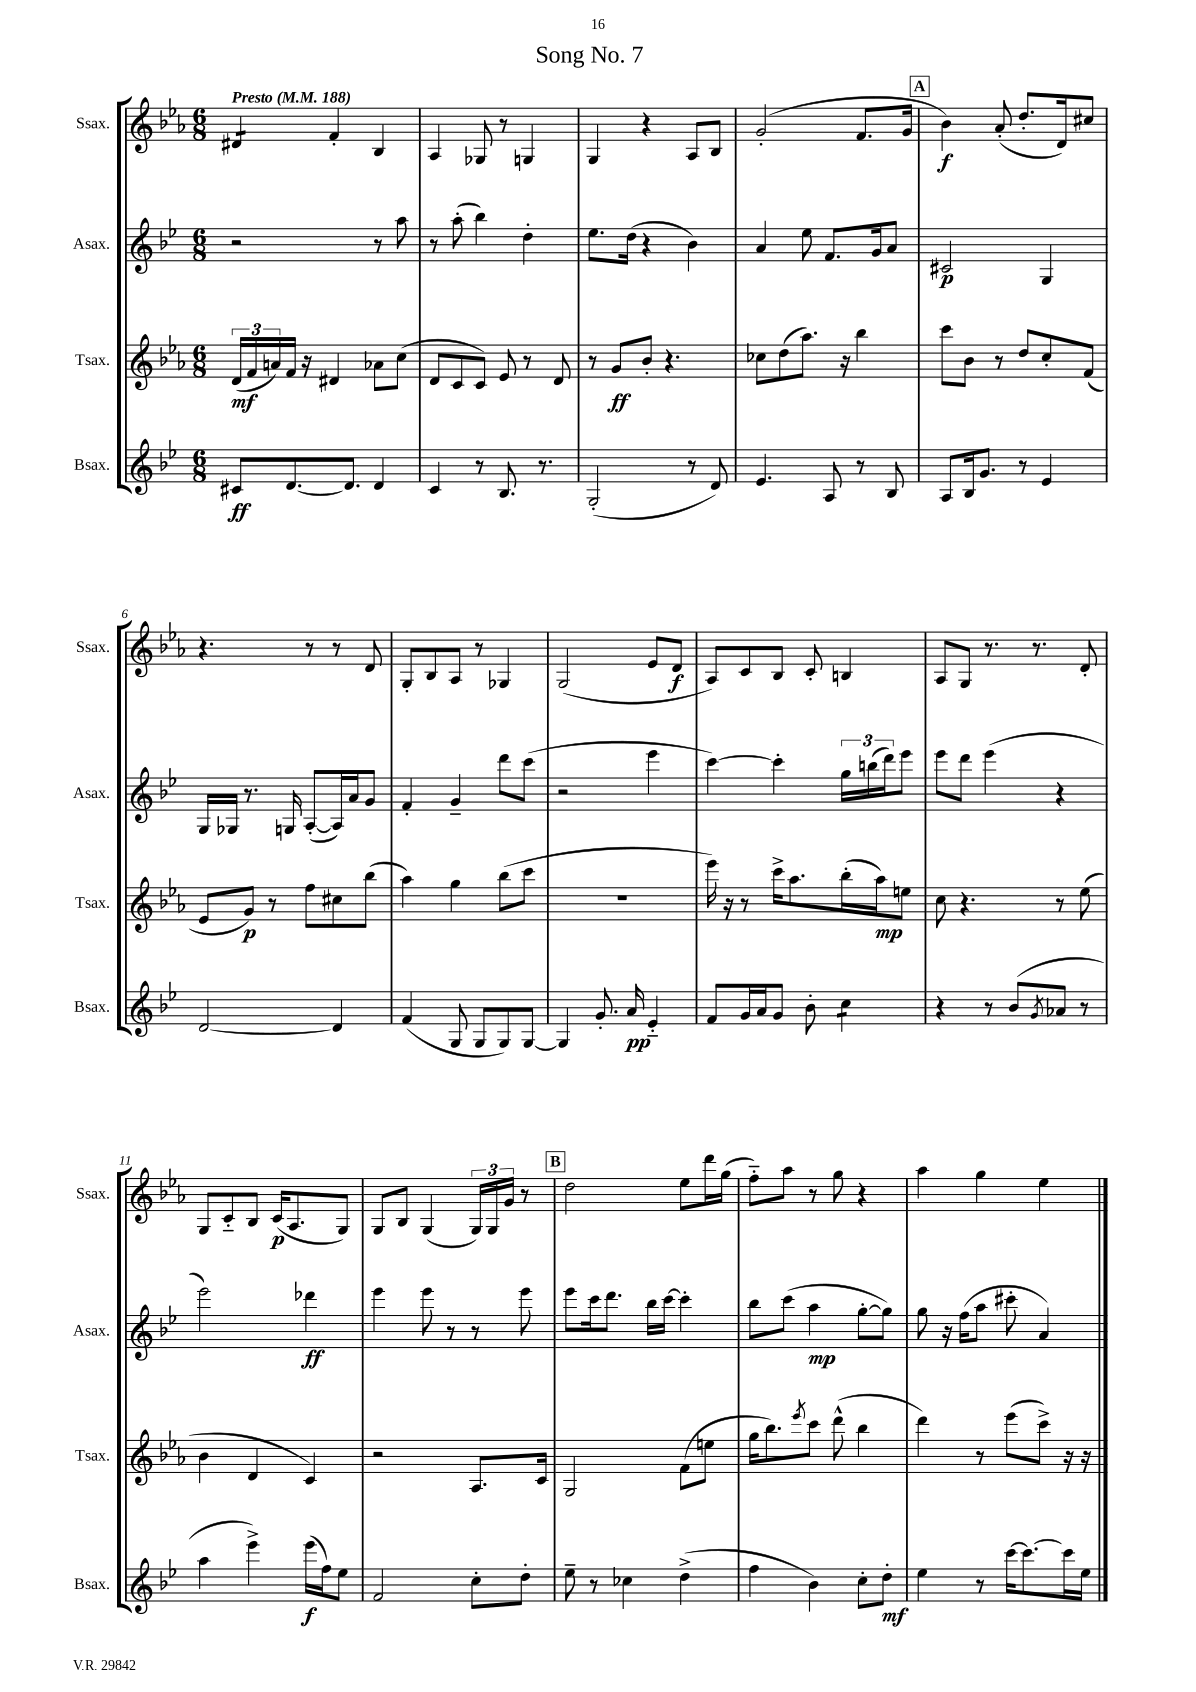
\header { title = "Song No. 7" }
<<
\new StaffGroup <<
\new Staff = "s0" \with { instrumentName = "Ssax." shortInstrumentName = "Ssax." } {
    \clef treble \key ees \major \numericTimeSignature \time 6/8 \tempo "Presto" 4 = 188
    dis'4:8 f'4-. bes4 |
    aes4 ges8 r8 g4 |
    g4 r4 aes8 bes8 |
    g'2-.( f'8. g'16 |
    \mark \markup { \box "A" } bes'4\f) aes'8-.( d''8.-. d'16) cis''8 |
    r4. r8 r8 d'8 |
    g8-. bes8 aes8 r8 ges4 |
    g2( ees'8 d'8\f |
    aes8) c'8 bes8 c'8-. b4 |
    aes8 g8 r8. r8. d'8-. |
    g8 c'8-_ bes8 c'16\p( aes8. g8) |
    g8 bes8 g4( \tuplet 3/2 { g16) g16 g'16 } r8 |
    \mark \markup { \box "B" } d''2 ees''8 d'''16 g''16( |
    f''8-_) aes''8 r8 g''8 r4 |
    aes''4 g''4 ees''4 \bar "|." |
}
\new Staff = "s1" \with { instrumentName = "Asax." shortInstrumentName = "Asax." } {
    \clef treble \key bes \major \numericTimeSignature \time 6/8
    r2 r8 a''8 |
    r8 a''8-.( bes''4) d''4-. |
    ees''8. d''16( r4 bes'4) |
    a'4 ees''8 f'8. g'16 a'8 |
    \mark \markup { \box "A" } cis'2\p g4 |
    g16 ges16 r8. g16 a8~-.( a16) a'16 g'8 |
    f'4-. g'4-- d'''8 c'''8( |
    r2 ees'''4 |
    c'''4~) c'''4-. \tuplet 3/2 { g''16 b''16( d'''16) } ees'''8 |
    ees'''8 d'''8 ees'''4( r4 |
    ees'''2) des'''4\ff |
    ees'''4 ees'''8 r8 r8 ees'''8 |
    \mark \markup { \box "B" } ees'''8 c'''16 d'''8. bes''16 c'''16~ c'''4-. |
    bes''8 c'''8( a''4\mp g''8~-. g''8) |
    g''8 r16 f''16( a''8 cis'''8-. a'4) \bar "|." |
}
\new Staff = "s2" \with { instrumentName = "Tsax." shortInstrumentName = "Tsax." } {
    \clef treble \key ees \major \numericTimeSignature \time 6/8
    \tuplet 3/2 { d'16\mf( f'16 a'16) } f'16 r16 dis'4 aes'8 c''8( |
    d'8 c'8 c'8) ees'8 r8 d'8 |
    r8 g'8\ff bes'8-. r4. |
    ces''8 d''8( aes''8.) r16 bes''4 |
    \mark \markup { \box "A" } c'''8 bes'8 r8 d''8 c''8-. f'8( |
    ees'8 g'8\p) r8 f''8 cis''8 bes''8( |
    aes''4) g''4 bes''8( c'''8 |
    R2. |
    ees'''16) r16 r8 c'''16-> aes''8. bes''16-.( aes''16\mp) e''8 |
    c''8 r4. r8 ees''8( |
    bes'4 d'4 c'4) |
    r2 aes8. c'16 |
    \mark \markup { \box "B" } g2 f'8( e''8 |
    g''16 bes''8.) \acciaccatura { ees'''8 } c'''8 d'''8-^( bes''4 |
    d'''4) r8 ees'''8( c'''8->) r16 r16 \bar "|." |
}
\new Staff = "s3" \with { instrumentName = "Bsax." shortInstrumentName = "Bsax." } {
    \clef treble \key bes \major \numericTimeSignature \time 6/8
    cis'8\ff d'8.~ d'8. d'4 |
    c'4 r8 bes8. r8. |
    g2-.( r8 d'8) |
    ees'4. a8 r8 bes8 |
    \mark \markup { \box "A" } a8 bes16 g'8. r8 ees'4 |
    d'2~ d'4 |
    f'4( g8 g8 g8) g8~ |
    g4 g'8.-. a'16\pp ees'4-_ |
    f'8 g'16 a'16 g'8 bes'8-. c''4:8 |
    r4 r8 bes'8( \acciaccatura { g'8 } aes'8 r8 |
    a''4 ees'''4->) ees'''16\f( f''16) ees''8 |
    f'2 c''8-. d''8-. |
    \mark \markup { \box "B" } ees''8-- r8 ces''4 d''4->( |
    f''4 bes'4) c''8-. d''8-.\mf |
    ees''4 r8 c'''16~ c'''8.~ c'''16 ees''16 \bar "|." |
}
>>
>>
